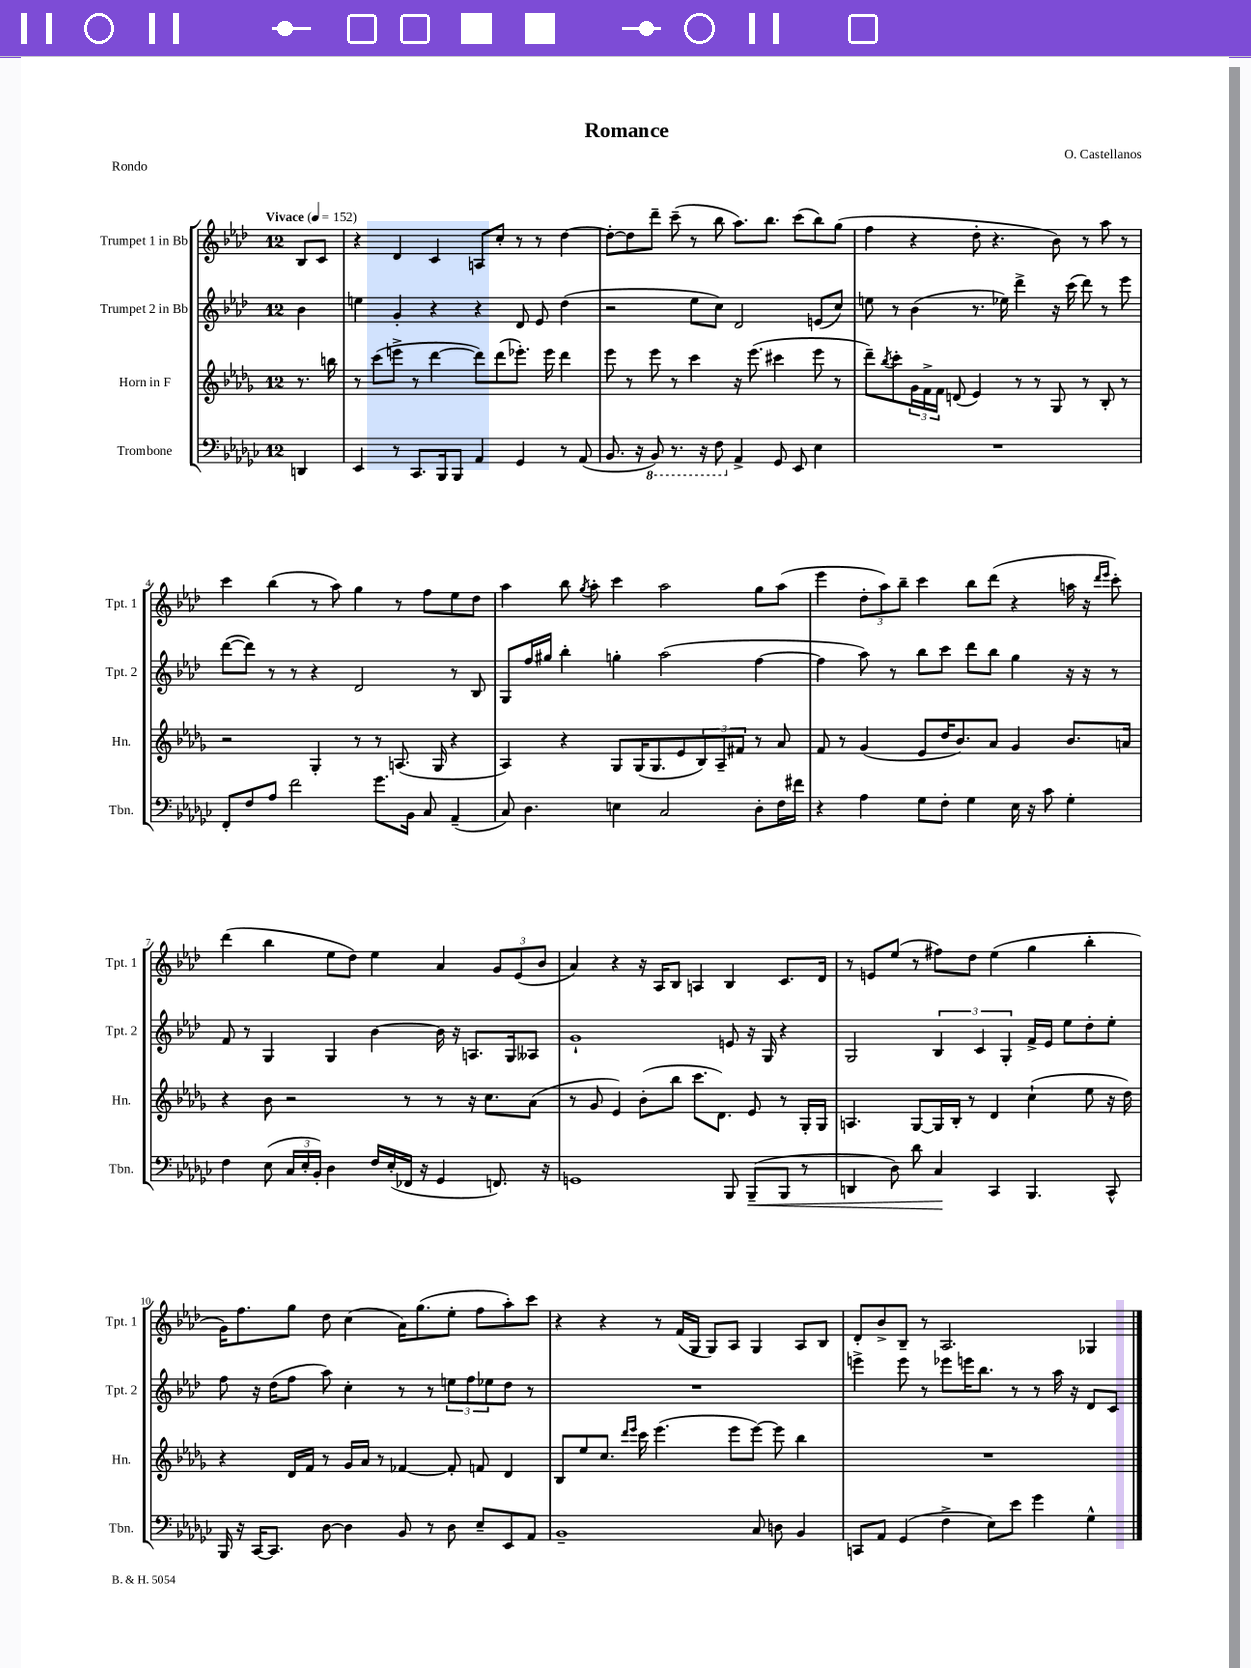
\header { title = "Romance" composer = "O. Castellanos" piece = "Rondo" }
<<
\new StaffGroup <<
\new Staff = "s0" \with { instrumentName = "Trumpet 1 in Bb" shortInstrumentName = "Tpt. 1" } {
    \clef treble \key aes \major \once \override Staff.TimeSignature.style = #'single-digit \time 12/8 \partial 4 \tempo "Vivace" 4 = 152
    bes8 c'8 |
    r4 des'4 c'4 a8 c''8-. r8 r8 des''4~ |
    des''8~-. des''8 des'''8-- c'''8--( r8 bes''8 aes''8.) bes''8. c'''8( bes''8) g''8( |
    f''4 r4 des''8-. r4. bes'8) r8 aes''8 r8 |
    c'''4 bes''4( r8 aes''8) g''4 r8 f''8 ees''8 des''8 |
    aes''4 bes''8 \acciaccatura { g''8 } aes''8-. c'''4 aes''2 g''8 aes''8( |
    ees'''4 \tuplet 3/2 { des''8-. aes''8) bes''8-- } c'''4 bes''8 des'''8( r4 a''16 r16 \grace { des'''16 ees'''16 } c'''8-.) |
    des'''4( bes''4 ees''8 des''8) ees''4 aes'4 \tuplet 3/2 { g'8 ees'8( bes'8 } |
    aes'4) r4 r16 aes16 bes8 a4 bes4 c'8. des'16 |
    r8 e'8 ees''8( r8 fis''8) des''8 ees''4( g''4 bes''4-. |
    g'16) f''8. g''8 des''8 c''4( aes'16) g''8.( ees''8-. f''8 aes''8-.) c'''8 |
    r4 r4 r8 f'16( g16 g8) aes8 g4 aes8 bes8 |
    des'8-. bes'8-> bes8-- r8 aes2. ges4 \bar "|." |
}
\new Staff = "s1" \with { instrumentName = "Trumpet 2 in Bb" shortInstrumentName = "Tpt. 2" } {
    \clef treble \key aes \major \once \override Staff.TimeSignature.style = #'single-digit \time 12/8 \partial 4
    bes'4 |
    e''4 g'4-. r4 r4 des'8 ees'8 des''4( |
    r2 ees''8 c''8) des'2 e'8( c''8) |
    e''8 r8 bes'4( r8. ees''16) des'''4-> r16 c'''16( des'''8) r8 ees'''8 |
    des'''8~( des'''8) r8 r8 r4 des'2 r8 bes8 |
    g8 f''16 gis''16 bes''4-. g''4-. aes''2( f''4~ |
    f''4 aes''8) r8 bes''8 c'''8 des'''8 bes''8 g''4 r16 r16 r8 |
    f'8 r8 g4 g4 bes'4~ bes'16 r16 a8. g16 aeses8 |
    g'1-! e'8 r16 g16 r4 |
    g2 \tuplet 3/2 { bes4 c'4 g4-. } f'16-> ees'16 ees''8 des''8-. ees''8-. |
    f''8 r16 des''16( f''8 aes''8) c''4-. r8 r8 \tuplet 3/2 { e''8 f''8 ees''8 } des''8 r8 |
    R1. |
    e'''4-> e'''8 r8 ees'''8 e'''16 bes''8. r8 r8 aes''16 r16 des'8 c'8 \bar "|." |
}
\new Staff = "s2" \with { instrumentName = "Horn in F" shortInstrumentName = "Hn." } {
    \clef treble \key des \major \once \override Staff.TimeSignature.style = #'single-digit \time 12/8 \partial 4
    r8. b''16 |
    r8 c'''8( e'''8-> r8 des'''4~ des'''8) des'''8( ees'''8.-.) ees'''16 des'''4 |
    ees'''8 r8 ees'''8 r8 c'''4 r16 ees'''8.( cis'''4 ees'''8 r8 |
    des'''8--) \acciaccatura { bes''8 } c'''8-. \tuplet 3/2 { ges'16 f'16-> f'16 } d'8( ees'4) r8 r8 ges8 r8 bes8-. r8 |
    r2 ges4-. r8 r8 a8.( ges16 r4 |
    aes4) r4 ges8 ges16( ges8. ees'8 \tuplet 3/2 { bes8) aes8-- fis'8 } r8 aes'8 |
    f'8 r8 ges'4( ees'8 des''16 bes'8.) aes'8 ges'4 bes'8. a'16 |
    r4 bes'8 r2 r8 r8 r16 c''8. aes'8( |
    r8 ges'8 ees'4) bes'8-.( bes''8 c'''8. des'8.) ees'8 r8 ges16-. ges16 |
    a4. ges8~ ges16 bes16-. r8 des'4 c''4-!( ees''8 r16 des''16) |
    r4 des'16 f'16 r8 ges'16 aes'16 r8 fes'4~ fes'8-. f'8 des'4 |
    bes8 ees''8 c''8. \grace { des'''16 ees'''16 } c'''16 ees'''4.( ees'''8 ees'''8~) ees'''8 bes''4 |
    R1. \bar "|." |
}
\new Staff = "s3" \with { instrumentName = "Trombone" shortInstrumentName = "Tbn." } {
    \clef bass \key ges \major \once \override Staff.TimeSignature.style = #'single-digit \time 12/8 \partial 4
    d,4 |
    ees,4 r8 ces,8. bes,,16 bes,,8 aes,4 ges,4 r8 aes,8( |
    bes,8. r16 \ottava #-1 bes,,8) r8. r16 f,8 \ottava #0 aes,4-> ges,8 ees,8 ees4 |
    R1. |
    f,8-. f8 aes8 f'2 ges'8. bes,16 ces8 aes,4--( |
    ces8) des4. e4 ces2 des8-. f16 fis'16 |
    r4 aes4 ges8 f8-. ges4 ees16 r16 ces'8 ges4-. |
    f4 ees8( \tuplet 3/2 { ces16 ees16-. bes,16-.) } des4 f16 ees16-.( fes,16 r16 ges,4 f,8.) r16 |
    g,1 bes,,8 bes,,8--\<( bes,,8 r8 |
    d,4 des8) des'8 ces4\! ces,4 bes,,4. ces,8-^ |
    bes,,16 r16 ces,16~ ces,8. des8~ des4 bes,8 r8 des8 ees8-- ees,8 aes,8 |
    bes,1-- ces8 d8 bes,4 |
    c,8 aes,8 ges,4( f4-> ees8) ees'8 ges'4 ges4-^ \bar "|." |
}
>>
>>
